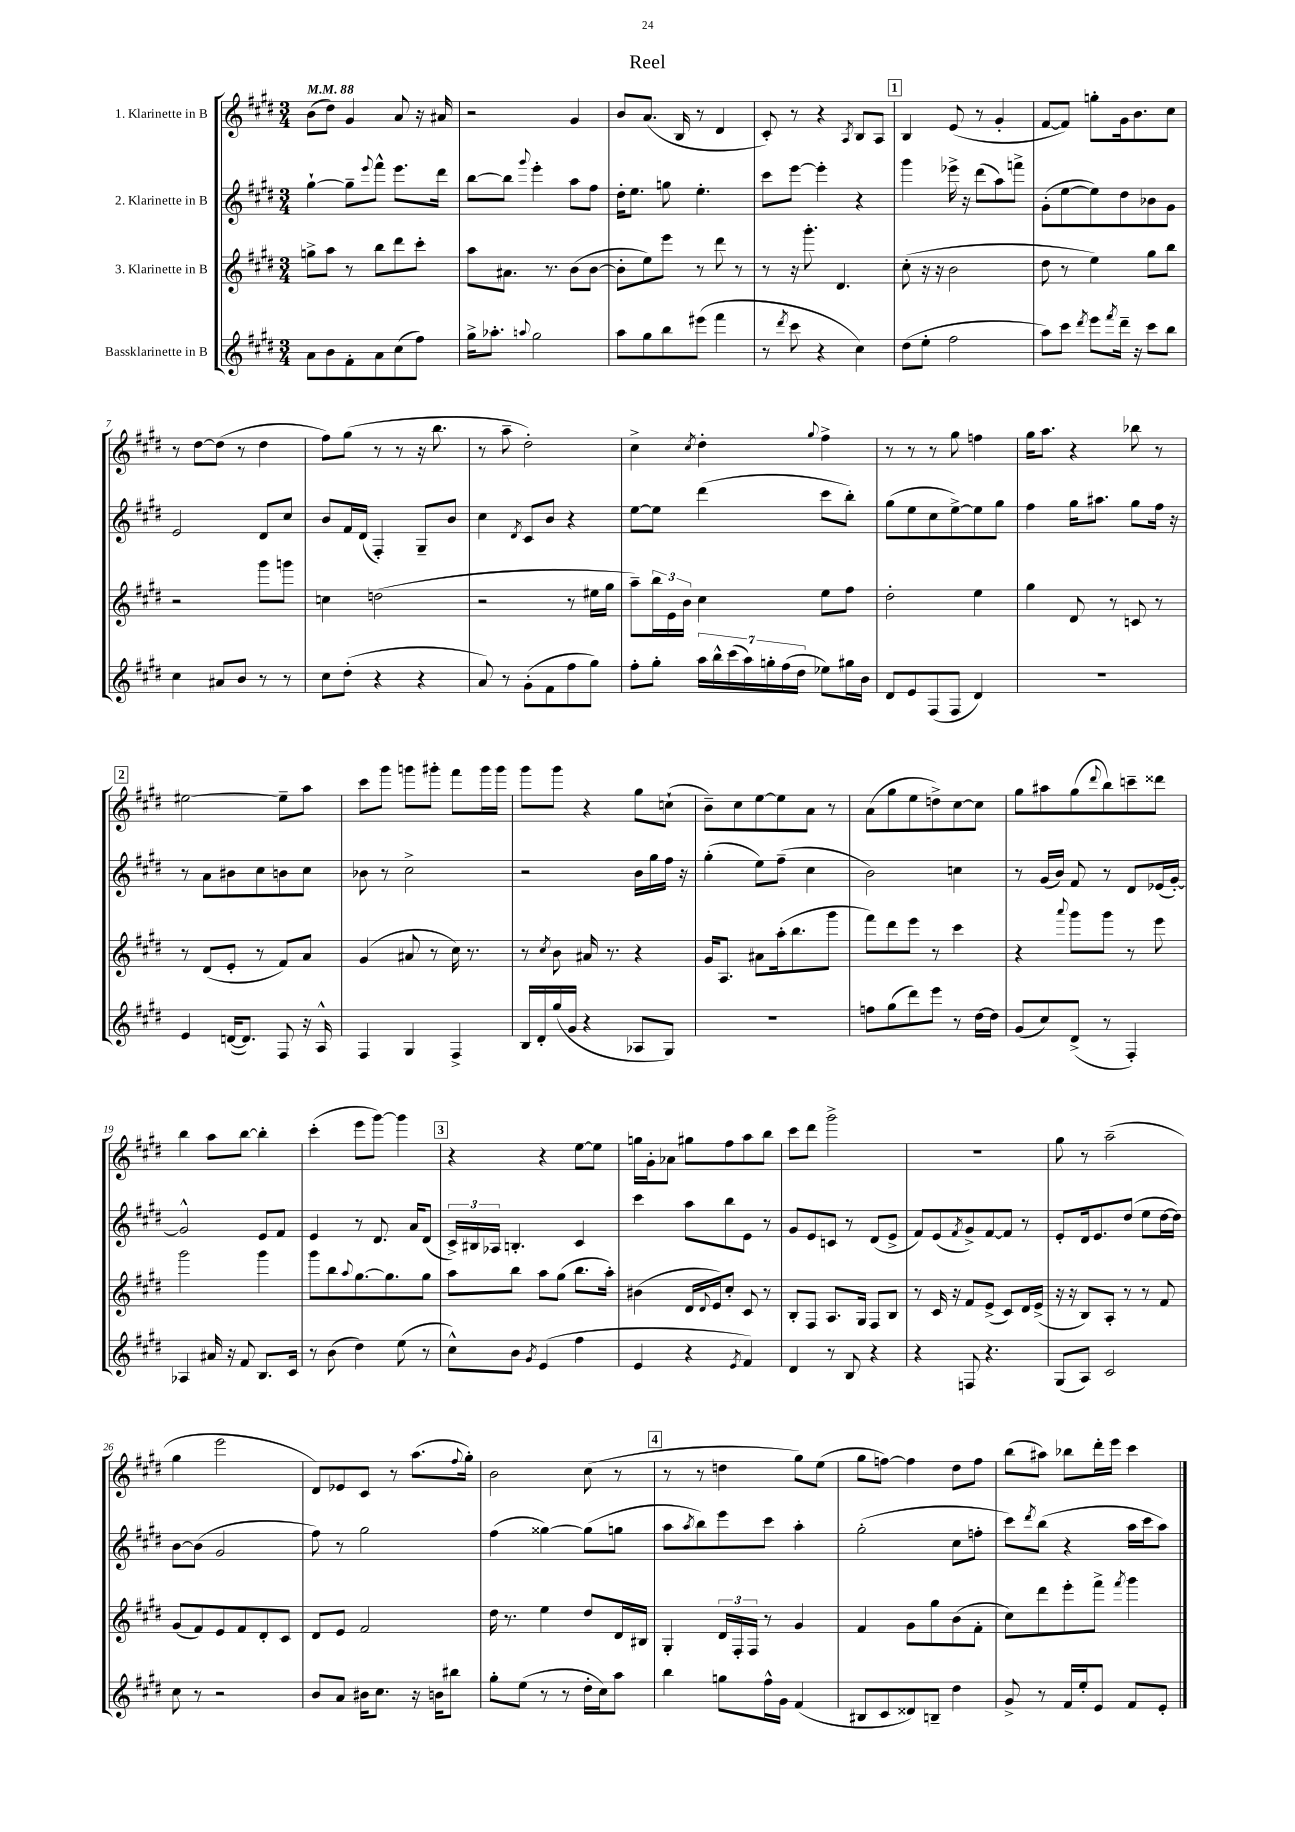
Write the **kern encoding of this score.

**kern	**kern	**kern	**kern
*staff4	*staff3	*staff2	*staff1
*clefG2	*clefG2	*clefG2	*clefG2
*k[f#c#g#d#]	*k[f#c#g#d#]	*k[f#c#g#d#]	*k[f#c#g#d#]
*M3/4	*M3/4	*M3/4	*M3/4
*MM88	*MM88	*MM88	*MM88
8a	8gg^	[4gg#`	(8b
8b	8aa	.	8dd#)
8f#'	8r	8gg#~]	4g#
.	.	8qqeee	.
8a	8bb	8fff#^^	.
(8cc#	8ddd#	8.eee	8a
8ff#)	8ccc#'	.	16r
.	.	16ddd#	16a#
=	=	=	=
16gg#^	8aa	[8bb	2r
8.aa-'	.	.	.
.	8.a#	8bb]	.
8qqaa	.	8qqggg#	.
2gg#	.	4eee'	.
.	8.r	.	.
.	(8b	8aa	4g#
.	[8b	8ff#	.
=	=	=	=
8aa	8b']	16dd#'	8b
.	.	8.ee	.
8gg#	8ee)	.	(8.a
8bb	8eee	8gg	.
.	.	.	16B
(8eee#	8r	4.ee'	8r
4fff#	8ddd#	.	4d#
.	8r	.	.
=	=	=	=
8r	8r	8ccc#	8c#')
8qddd#	.	.	.
8ccc#	16r	[8eee	8r
.	8.ggg#'	.	.
4r	.	4eee']	4r
.	4.d#	.	.
.	.	.	8qA
4cc#)	.	4r	8B
.	.	.	8A
=	=	=	=
(8dd#	(8cc#'	4ggg#	4B
8ee'	16r	.	.
.	16r	.	.
2ff#	2b	16eee-^	(8e
.	.	16r	.
.	.	(8ddd#	8r
.	.	8aa)	4g#'
.	.	8fff^	.
=	=	=	=
8aa)	8dd#	(8g#'	[8f#
8ccc#	8r	[8ee	8f#])
8qddd#	.	.	.
8eee	4ee)	8ee])	8gg'
8qfff#	.	.	.
16ddd#~	.	8dd#	16g#
16r	.	.	8.b
8ccc#	8gg#	8b-	.
8bb	8bb	8g#	8cc#
=	=	=	=
4cc#	2r	2e	8r
.	.	.	[8dd#
8a#	.	.	(8dd#]
8b	.	.	8r
8r	8ggg#	8d#	4dd#
8r	8ggg	8cc#	.
=	=	=	=
8cc#	4cc	8b	8ff#)
(8dd#'	.	16f#	(8gg#
.	.	(16d#	.
4r	(2dd	4F#')	8r
.	.	.	8r
4r	.	8G#~	16r
.	.	.	8.bb
.	.	8b	.
=	=	=	=
8a)	2r	4cc#	8r
8r	.	.	8aa~
.	.	8qd#	.
(8g#'	.	8c#	2dd#')
8f#	.	8b	.
8ff#	8r	4r	.
8gg#)	16ee#	.	.
.	16gg#	.	.
=	=	=	=
8ff#'	8aa~)	[8ee	4cc#^
8gg#'	24bb	8ee]	.
.	24e	.	.
.	24b	.	.
.	.	.	8qcc#
28aa	4cc#	(4ddd#	4dd#'
28bb^^	.	.	.
(28ccc#	.	.	.
28aa)	.	.	.
28gg'	.	.	.
(28ff#	.	.	.
28dd#	.	.	.
.	.	.	8qqgg#
8ee-)	8ee	8ccc#	4ff#^
16gg#	8ff#	8bb')	.
16b	.	.	.
=	=	=	=
8d#	2dd#'	(8gg#	8r
8e	.	8ee	8r
(8F#	.	8cc#	8r
8F#	.	[8ee^)	8gg#
4d#)	4ee	8ee]	4ff
.	.	8gg#	.
=	=	=	=
2.r	4gg#	4ff#	16gg#
.	.	.	8.aa
.	8d#	16gg#	4r
.	.	8.aa#	.
.	8r	.	.
.	8c	8gg#	8bb-
.	8r	16ff#	8r
.	.	16r	.
=	=	=	=
4e	8r	8r	[2ee#
.	(8d#	8a	.
([16d	8e'	8b#	.
8.d])	.	.	.
.	8r	8cc#	.
8F#	8f#)	8b	8ee#~]
16r	8a	8cc#	8aa
16A^^	.	.	.
=	=	=	=
4F#	(4g#	8b-	8ccc#
.	.	8r	8ggg#
4G#	8a#	2cc#^	8ggg
.	8r	.	8ggg#'
4F#^	16cc#)	.	8fff#
.	8.r	.	.
.	.	.	16ggg#
.	.	.	16ggg#
=	=	=	=
16B	8r	2r	8ggg#
16d#'	.	.	.
.	8qcc#	.	.
(16gg#	8b	.	8ggg#
16g#	.	.	.
4r	16a#	.	4r
.	8.r	.	.
8A-	4r	16b	8gg#
.	.	16gg#	.
8G#)	.	16ff#	(8cc`
.	.	16r	.
=	=	=	=
2.r	16g#	(4gg#'	8b~)
.	8.A	.	.
.	.	.	8cc#
.	8a#	8ee)	[8ee
.	(16aa'	(8ff#~	8ee]
.	8.bb	.	.
.	.	4cc#	8a
.	8ggg#	.	8r
=	=	=	=
8ff	8fff#)	2b)	(8a
(8gg#	8ddd#	.	8gg#
8ddd#)	8eee	.	8ee
8eee	8r	.	8dd^)
8r	4ccc#	4cc	[8cc#
[16dd#	.	.	8cc#]
16dd#]	.	.	.
=	=	=	=
(8g#	4r	8r	8gg#
8cc#)	.	(16g#	8aa#
.	.	16b)	.
.	8qqaaa	.	.
(8d#^	8ggg#	8f#	(8gg#
.	.	.	8qqddd#
8r	8ggg#	8r	8bb)
4F#')	8r	8d#	8ccc~
.	8eee	(16e-	8ddd##
.	.	[16g#')	.
=	=	=	=
4A-	2ggg#	2g#^^]	4bb
16a#	.	.	8aa
16r	.	.	.
8f#	.	.	[8bb
8.B	4ggg#	8e	4bb']
.	.	8f#	.
16c#	.	.	.
=	=	=	=
8r	8ggg#	4e	(4ccc#'
(8b	8bb	.	.
.	8qqaa	.	.
4dd#)	[8.gg#	8r	8eee
.	.	8.d#	[8ggg#)
.	8.gg#]	.	.
(8ee	.	.	4ggg#]
.	.	16a	.
8r	8gg#	(8d#	.
=	=	=	=
8cc#^^)	8aa	24c#^)	4r
.	.	24B#	.
.	.	24A-	.
8b	8bb	4.B'	.
8qg#	.	.	.
(4e	8aa	.	4r
.	(8gg#	.	.
4ff#	8.bb	4c#	[8ee
.	.	.	8ee]
.	16aa')	.	.
=	=	=	=
4e	(4b#	4ccc#	16gg
.	.	.	16g#'
.	.	.	8a-
4r	16d#	8aa	8gg#
.	8qqd#	.	.
.	16e)	.	.
.	8cc#'	8bb	8ff#
8qe	.	.	.
4f#)	8c#	8e	8aa
.	8r	8r	8bb
=	=	=	=
4d#	8B'	8g#	8ccc#
.	8F#	8e	8ddd#
8r	8.A	8c	2ggg#^
8B	.	8r	.
.	16G#	.	.
4r	8F#	(8d#	.
.	8B	8e^	.
=	=	=	=
4r	8r	8f#)	2.r
.	16c#	(8e	.
.	16r	.	.
.	.	8qf#	.
8F	8f#	8g#^)	.
4.r	(8e^	[8f#	.
.	8c#)	8f#]	.
.	16d#	8r	.
.	(16e^	.	.
=	=	=	=
(8G#	16r	8e'	8gg#
.	16r	.	.
8A)	8B)	16d#	8r
.	.	8.e	.
2c#	8A'	.	(2aa~
.	8r	(8dd#	.
.	8r	8ee	.
.	8f#	[16dd#	.
.	.	16dd#])	.
=	=	=	=
8cc#	(8g#	[8b	4gg#
8r	8f#)	(8b]	.
2r	8e	2g#	2eee
.	8f#	.	.
.	8d#'	.	.
.	8c#	.	.
=	=	=	=
8b	8d#	8ff#)	8d#)
8a	8e	8r	8e-
16b#	2f#	2gg#	8c#
8.cc#	.	.	.
.	.	.	8r
16r	.	.	(8.aa
16b	.	.	.
8bb#	.	.	.
.	.	.	8qqff#
.	.	.	16gg#')
=	=	=	=
8gg#'	16dd#	(4ff#	2b
.	8.r	.	.
(8ee	.	.	.
8r	4ee	[4gg##)	.
8r	.	.	.
16dd#'	8dd#	(8gg##]	(8cc#
16cc#)	.	.	.
8aa	16d#	8gg	8r
.	16B#	.	.
=	=	=	=
4bb	4G#'	8aa	8r
.	.	8qaa	.
.	.	8bb)	8r
8gg	24d#	8eee	4dd
.	24F#'	.	.
.	24F#	.	.
16ff#^^	8r	8ccc#	.
16g#	.	.	.
(4f#	4g#	4aa'	8gg#)
.	.	.	(8ee
=	=	=	=
8B#	4f#	(2gg#'	8gg#
8c#	.	.	[8ff)
8d##)	8g#	.	4ff]
8B~	8gg#	.	.
4dd#	(8b	8cc#	8dd#
.	8f#'	8ff'	8ff
=	=	=	=
8g#^	8cc#)	8ccc#)	(8bb
.	.	8qddd#	.
8r	8ddd#	(8bb	8aa#)
16f#	8eee'	4r	8bb-
16ee'	.	.	.
8e	8fff#^	.	16ddd#'
.	.	.	16eee
.	8qfff#	.	.
8f#	4ggg#	16aa	4ccc#
.	.	16ccc#	.
8e'	.	8aa)	.
==	==	==	==
*-	*-	*-	*-
